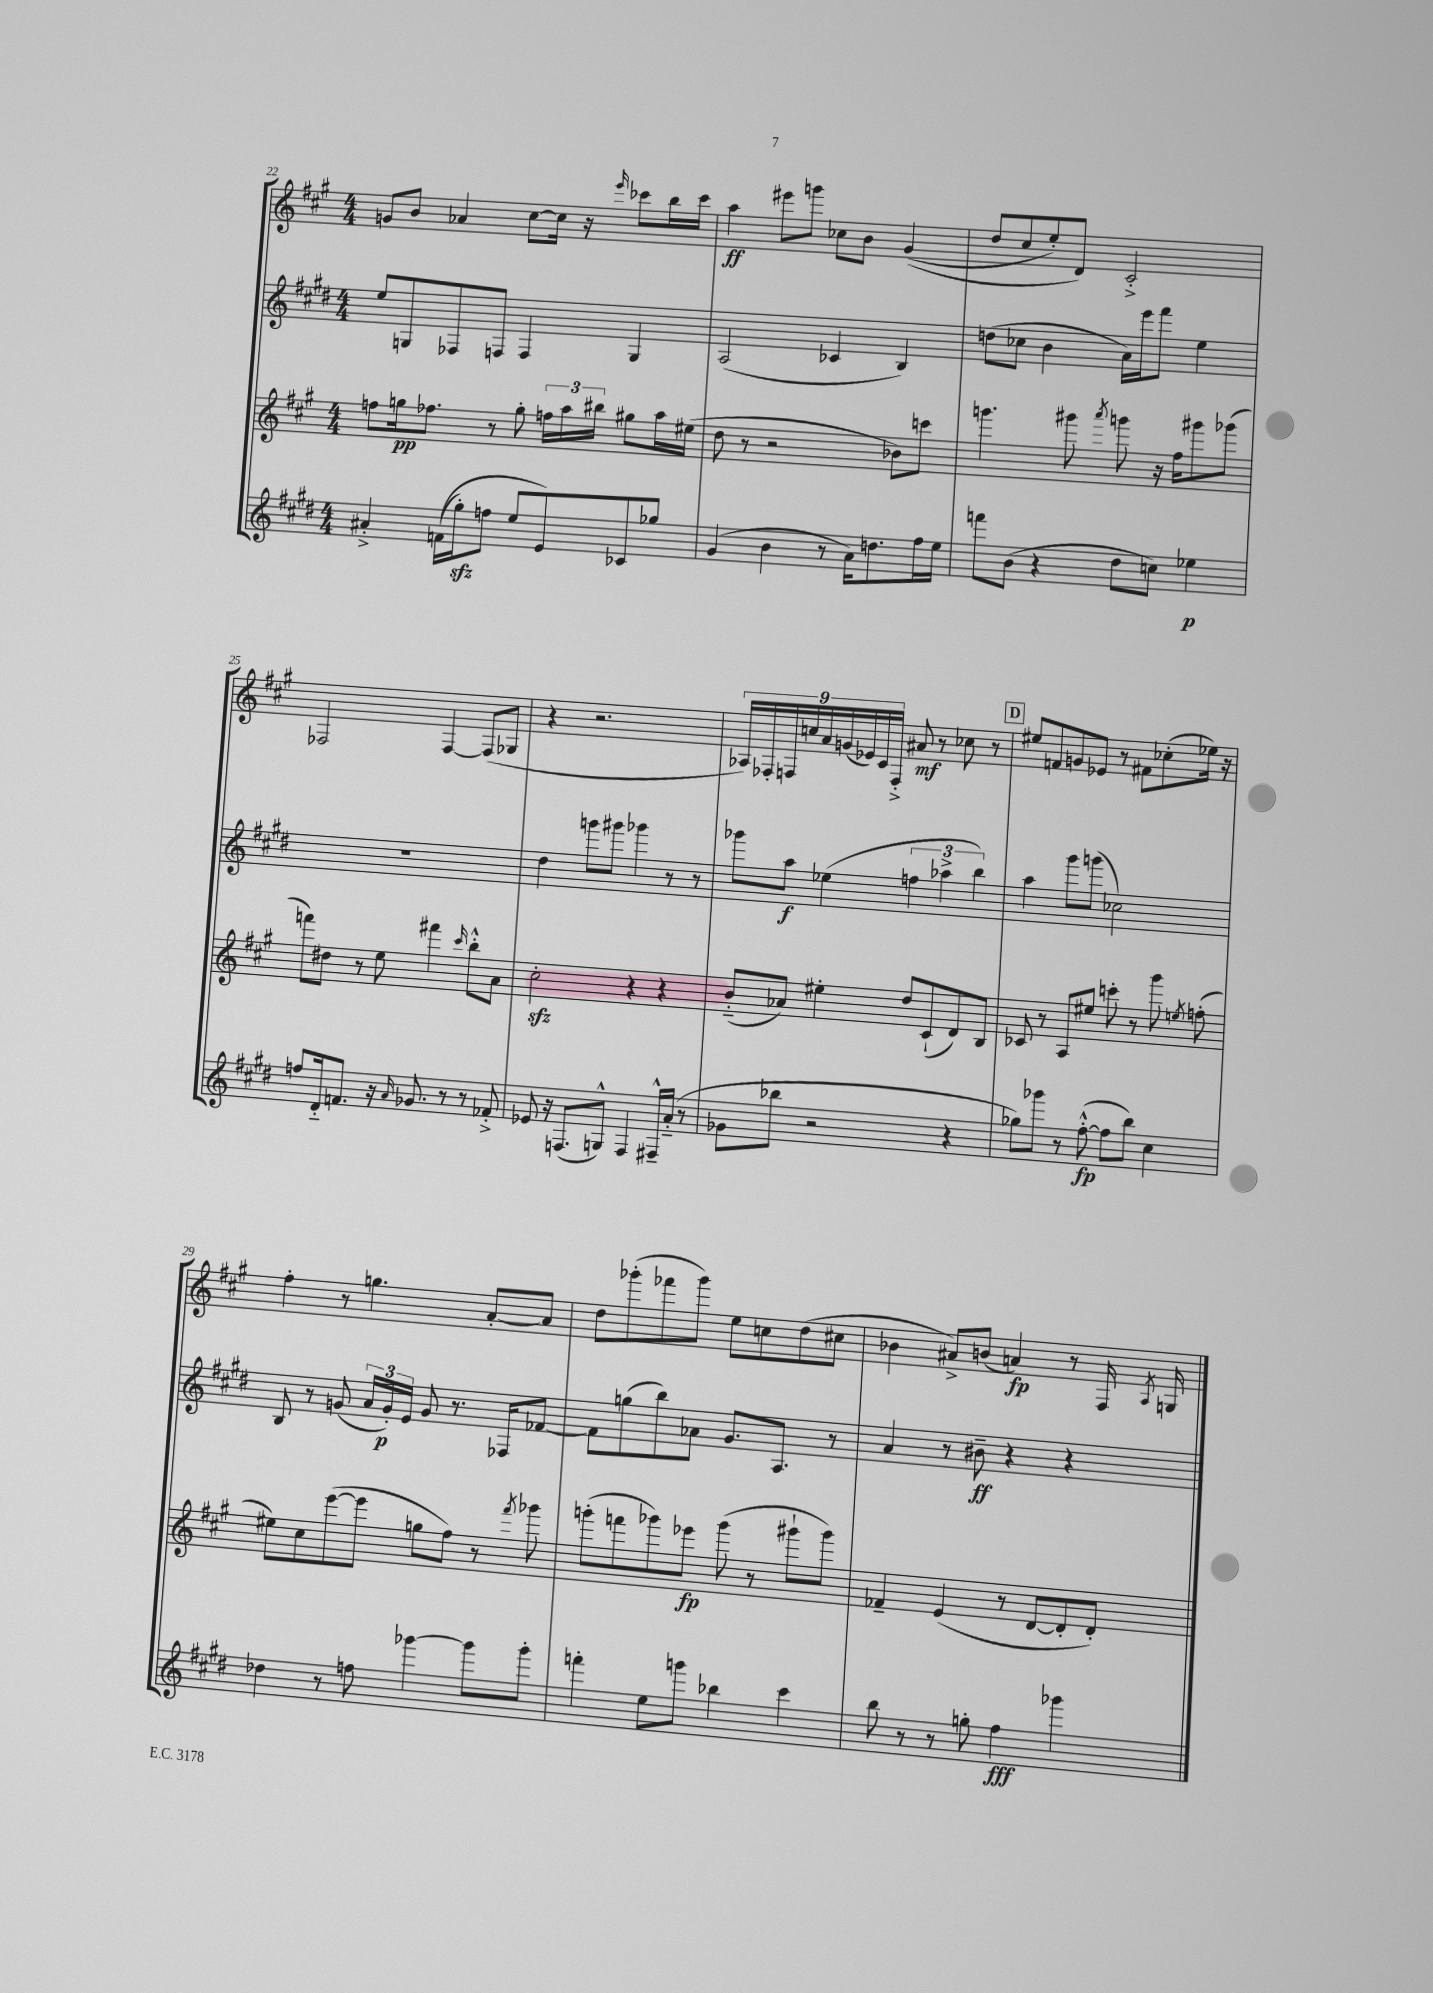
<<
\new StaffGroup <<
\new Staff = "s0" {
    \clef treble \key a \major \numericTimeSignature \time 4/4
    \autoBeamOff g'8[ b'8] aes'4 cis''8[~ cis''16] r16 \grace { e'''16 } ces'''8[ b''16 ces'''16] |
    a''4\ff eis'''8[ g'''8] ces''8[ b'8] gis'4(\( |
    d''8[ cis''8 e''8-.) d'8]\) cis'2-.-> |
    fes2 fes4~ fes8[( ges8] |
    r4 r2. |
    \tuplet 9/8 { aes16[) fes16-. f16 c''16 a'16 g'16( ees'16) cis'16 f16]-.-> } ais'8\mf r8 ces''8 r8 |
    \mark \markup { \box "D" } eis''8[ f'8 g'8 ees'8] r8 fis'8[ ces''8-.( ees''16]) r16 |
    fis''4-. r8 g''4. a'8[~-. a'8] |
    d''8[ ges'''8-.( fes'''8 ges'''8]) e''8[ c''8 d''8( cis''8] |
    bes'4 ais'8[->) b'8]( a'4\fp) r8 fis16 \acciaccatura { a8 } g16 \bar "|." |
}
\new Staff = "s1" {
    \clef treble \key e \major \numericTimeSignature \time 4/4
    \autoBeamOff e''8[ g8 fes8 f8] f4 g4 |
    a2( ces'4 b4) |
    d''8[( ces''8] b'4 a'16[) e'''16 fis'''8] e''4 |
    R1 |
    dis''4 g'''8[ gis'''8] ges'''4 r8 r8 |
    ges'''8[ a''8]\f ees''4( \tuplet 3/2 { f''4 aes''4-> b''4) } |
    \mark \markup { \box "D" } a''4 gis'''8[ g'''8]( ces''2) |
    b8 r8 g'8( \tuplet 3/2 { a'16[ g'16-.\p) e'16] } g'8 r8. fes16[ fes'8]~ |
    fes'8[ g''8( b''8) aes'8] gis'8.[ a8.] r8 |
    a'4 r8 bis'8--\ff r4 r4 \bar "|." |
}
\new Staff = "s2" {
    \clef treble \key a \major \numericTimeSignature \time 4/4
    \autoBeamOff f''8[ g''16\pp fes''8.] r8 g''8-. \tuplet 3/2 { f''16[ a''16 bis''16] } gis''8[ a''16 eis''16]( |
    d''8 r8 r2 bes'8[) c'''8] |
    g'''4. gis'''8 \acciaccatura { a'''8 } g'''8 r16 fis''16[ gis'''8 ges'''8]( |
    f'''8[) dis''8] r8 e''8 fis'''4 \grace { cis'''16 } b''8[-.-^ a'8] |
    cis''2-.\sfz r4 r4 |
    b'8[-_( aes'8]) eis''4-. d''8[ cis'8-!( d'8) b8] |
    \mark \markup { \box "D" } ces'8 r8 a8[ eis''8] c'''8-. r8 gis'''8 \acciaccatura { e''8 } f''8-.( |
    eis''8[) cis''8 e'''8~( e'''8] g''8[ fis''8]) r8 \acciaccatura { fis'''8 } ges'''8 |
    g'''8[-.( f'''8 ges'''8) ees'''8]\fp ges'''8( r8 gis'''8[-! gis'''8]) |
    fes'4-- e'4( r8 d'8[~ d'8-. d'8]-.) \bar "|." |
}
\new Staff = "s3" {
    \clef treble \key e \major \numericTimeSignature \time 4/4
    \autoBeamOff ais'4-.-> f'16[(\( gis''16-.\sfz) f''8] e''8[ e'8\) ces'8 ges''8] |
    gis'4( b'4 r8 a'16[) d''8. fis''16 e''16] |
    f'''8[ b'8]( r4 dis''8[ c''8]) ees''4\p |
    f''8[ dis'16-_ f'8.] r16 \grace { a'16 } ges'8. r8 r8 fes'8-.-> |
    ees'8 r16 f8.[( g8]-^) f4 fis16[---^ a'16]-_( r8 |
    ges'8[ bes''8] r2 r4 |
    \mark \markup { \box "D" } ges''8[) ges'''8] r8 fis''8~-.-^\fp( fis''8[ b''8]) cis''4 |
    des''4 r8 f''8 ges'''4~ ges'''8[ ges'''8]-. |
    f'''4-. e''8[ g'''8] bes''4 cis'''4 |
    b''8 r8 r8 g''8-. fis''4\fff ges'''4 \bar "|." |
}
>>
>>
\layout { \context { \Score currentBarNumber = #22 } }
